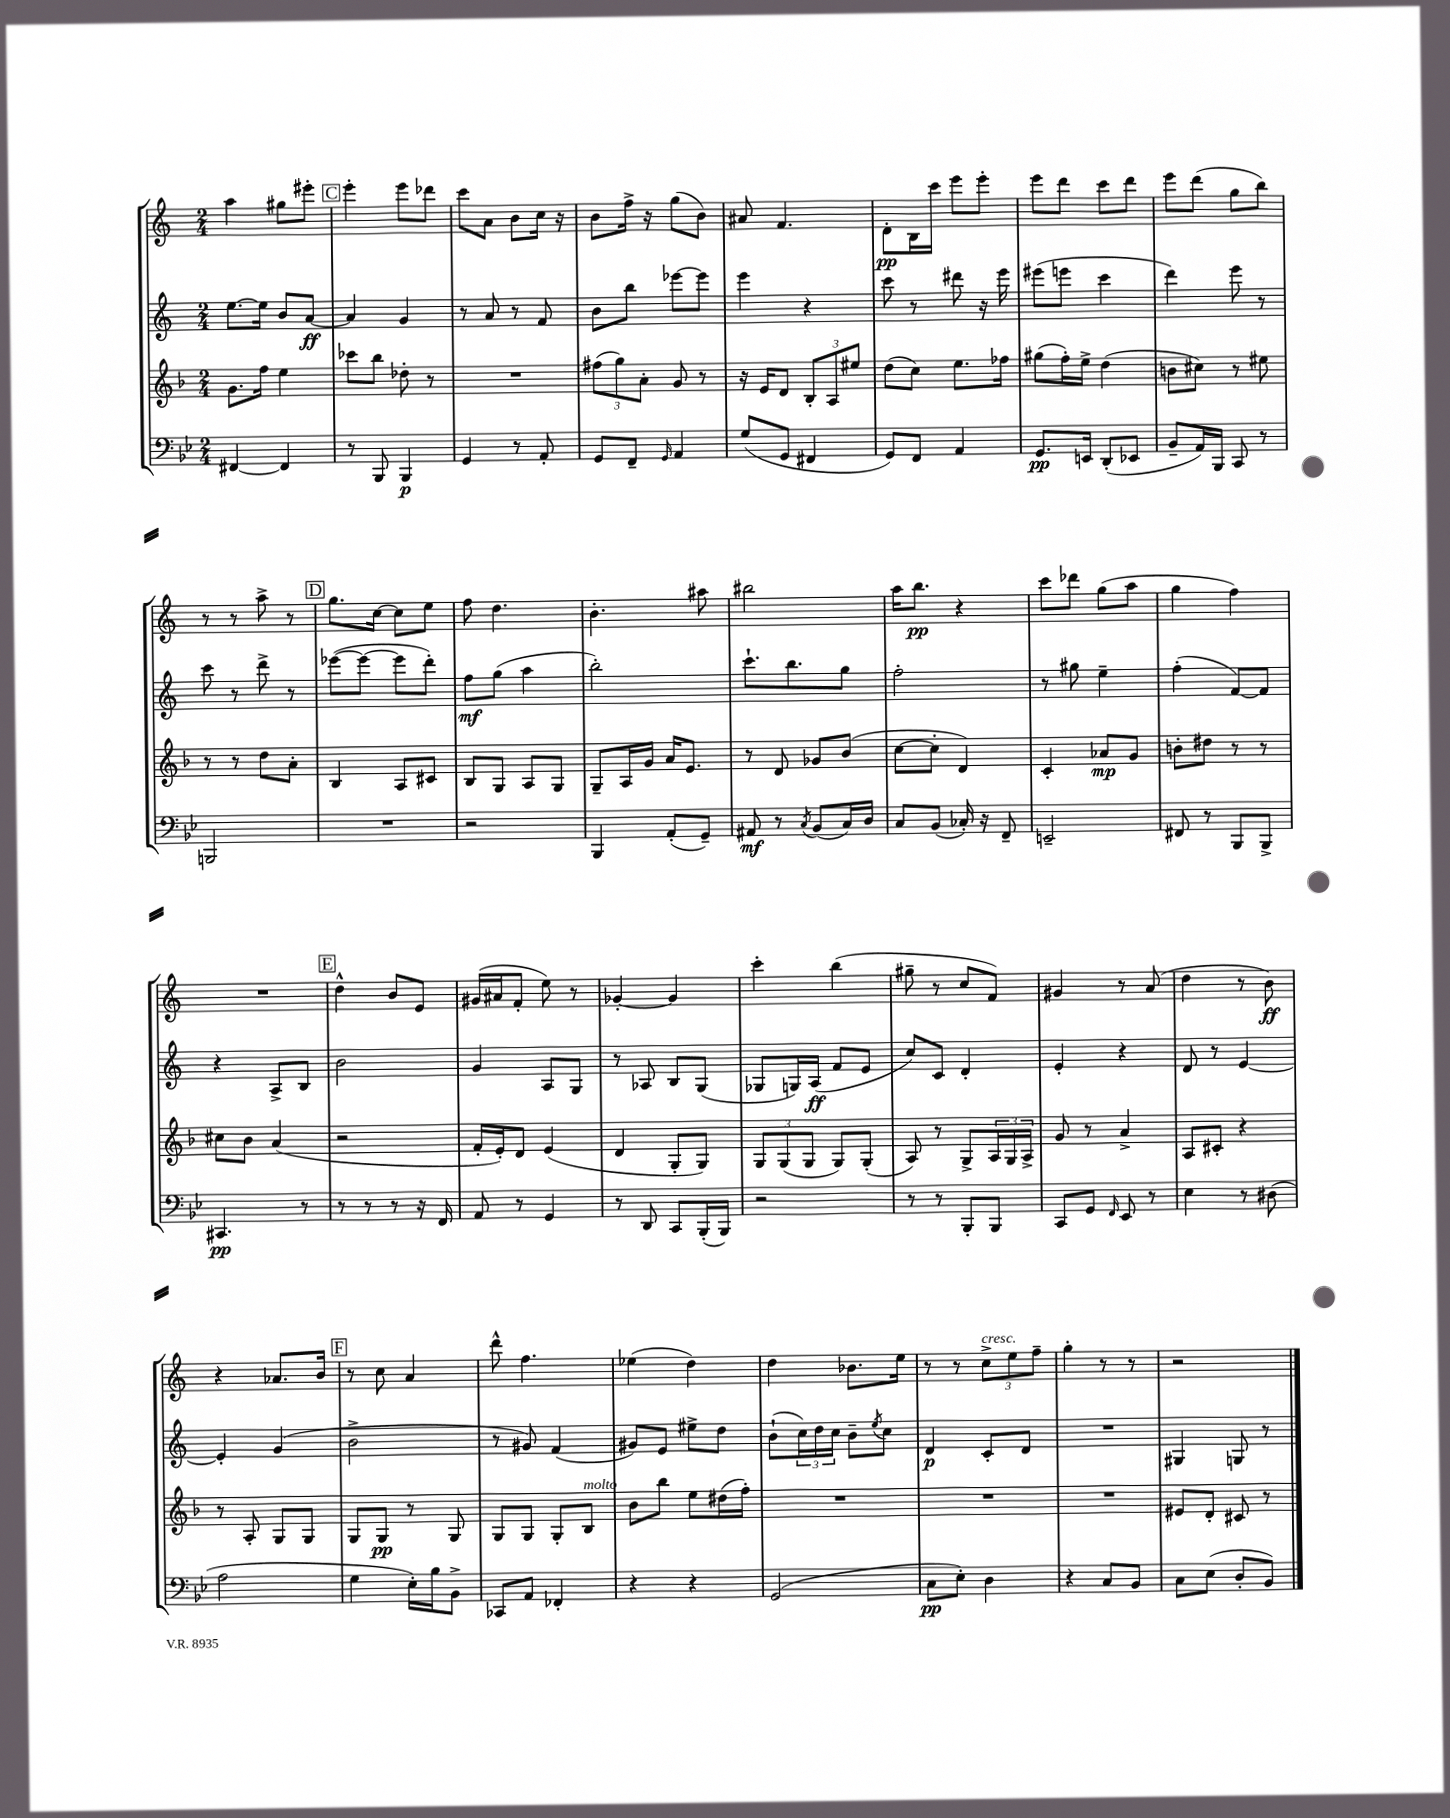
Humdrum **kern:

**kern	**kern	**kern	**kern
*staff4	*staff3	*staff2	*staff1
*clefF4	*clefG2	*clefG2	*clefG2
*k[b-e-]	*k[b-]	*k[]	*k[]
*M2/4	*M2/4	*M2/4	*M2/4
[4FF#/	8.g\L	[8.ee\L	4aa\
.	16ff\Jk	16ee\]Jk	.
4FF#/]	4ee\	8b/L	8gg#\L
.	.	[8a/J	8eee#'\J
=	=	=	=
8r	8ccc-\L	4a/]	4eee'\
8BBB-/	8bb-\J	.	.
4BBB-/	8dd-'\	4g/	8eee\L
.	8r	.	8ddd-\J
=	=	=	=
4GG/	2r	8r	8ccc\L
.	.	8a/	8a\J
8r	.	8r	8b\L
8AA'/	.	8f/	16cc\Jk
.	.	.	16r
=	=	=	=
8GG/L	(12ff#\L	8b\L	8b\L
.	12gg\)	.	.
8FF~/J	.	8bb\J	16ff^\Jk
.	12a'\J	.	.
.	.	.	16r
16qqGG/	.	.	.
4AA/	8g/	[8eee-\L	(8gg\L
.	8r	8eee-\]J	8b\J)
=	=	=	=
(8G/L	16r	4eee\	8a#/
.	16e/LK	.	.
8GG/J	8d/J	.	4.f/
4FF#/	12B-'/L	4r	.
.	12A/	.	.
.	12ee#/J	.	.
=	=	=	=
8GG/L)	(8dd\L	8ccc\	8d'\L
8FF/J	8cc\J)	8r	16B\L
.	.	.	16ccc\JJ
4AA/	8.ee\L	8ddd#\	8eee\L
.	.	16r	8eee'\J
.	16ff-\Jk	16eee\	.
=	=	=	=
8.GG/L	(8gg#\L	(8eee#\L	8eee\L
.	16ff'\L)	8eee\J	8ddd\J
16EE/Jk	16ee^\JJ	.	.
(8DD'/L	(4dd\	4ccc\	8ccc\L
8EE-/J	.	.	8ddd\J
=	=	=	=
8BB-~/L	8b\L	4ddd\)	8eee\L
16AA/L)	8cc#\J)	.	(8ddd\J
16BBB-/JJ	.	.	.
8CC/	8r	8eee\	8gg\L
8r	8ee#\	8r	8bb\J)
=	=	=	=
2BBB/	8r	8ccc\	8r
.	8r	8r	8r
.	8dd\L	8ddd^\	8aa^\
.	8a'\J	8r	8r
=	=	=	=
2r	4B-/	([8eee-\L	8.gg\L
.	.	8eee-\_J	.
.	.	.	[16cc\Jk
.	8A/L	8eee-\]L	8cc\]L
.	8c#/J	8ddd'\J)	8ee\J
=	=	=	=
2r	8B-/L	8ff\L	8ff\
.	8G/J	(8gg\J	4.dd\
.	8A/L	4aa\	.
.	8G/J	.	.
=	=	=	=
4BBB-/	8G~/L	2bb'\)	4.b'\
.	16A/L	.	.
.	16g/JJ	.	.
(8AA'/L	16a/LK	.	.
.	8.e/J	.	.
8GG~/J)	.	.	8aa#\
=	=	=	=
8AA#/	8r	8.ccc`\L	2bb#\
8r	8d/	.	.
.	.	8.bb\	.
8qC/	.	.	.
(8BB-/L	8g-/L	.	.
16C/L)	(8b-/J	8gg\J	.
16D/JJ	.	.	.
=	=	=	=
8C/L	[8cc\L	2ff'\	16aa\LK
.	.	.	8.bb\J
(8BB-/J	8cc'\]J	.	.
16C-'/)	4d/)	.	4r
16r	.	.	.
8FF~/	.	.	.
=	=	=	=
2EE~/	4c'/	8r	8ccc\L
.	.	8gg#\	8ddd-\J
.	8a-/L	4ee~\	(8gg\L
.	8g/J	.	8aa\J
=	=	=	=
8FF#/	8b'\L	(4ff'\	4gg\
8r	8dd#\J	.	.
8BBB-/L	8r	[8f/L)	4ff\)
8BBB-^/J	8r	8f/]J	.
=	=	=	=
4.CC#/	8cc#\L	4r	2r
.	8b-\J	.	.
.	(4a/	8A^/L	.
8r	.	8B/J	.
=	=	=	=
8r	2r	2b\	4dd^^\
8r	.	.	.
8r	.	.	8b/L
16r	.	.	8e/J
16FF/	.	.	.
=	=	=	=
8AA/	16f'/LL	4g/	(16g#/LL
.	16e'/J)	.	16a#/J
8r	8d/J	.	8f'/J
4GG/	(4e/	8A/L	8ee\)
.	.	8G/J	8r
=	=	=	=
8r	4d/	8r	[4g-'/
8DD/	.	8A-/	.
8CC/L	8G'/L	8B/L	4g-/]
(16BBB-'/L	8G/J)	(8G/J	.
16BBB-/JJ)	.	.	.
=	=	=	=
2r	12G/L	8G-/L	4ccc'\
.	(12G/	.	.
.	.	16G/L)	.
.	12G/J	.	.
.	.	(16A/JJ	.
.	8G/L)	8f/L	(4bb\
.	(8G'/J	8e/J	.
=	=	=	=
8r	8A/)	8cc/L)	8gg#~\
8r	8r	8c/J	8r
8BBB-'/L	8G^/L	4d'/	8cc/L
8BBB-/J	24A/L	.	8f/J)
.	24G/	.	.
.	24A^/JJ	.	.
=	=	=	=
8CC/L	8g/	4e'/	4g#/
8GG/J	8r	.	.
16qqFF/	.	.	.
8EE-/	4a^/	4r	8r
8r	.	.	(8a/
=	=	=	=
4E-\	8A/L	8d/	4dd\
.	8c#'/J	8r	.
8r	4r	[4e/	8r
(8D#\	.	.	8b\)
=	=	=	=
2A\	8r	4e'/]	4r
.	8A'/	.	.
.	8G/L	(4g/	8.a-/L
.	8G/J	.	.
.	.	.	16b/Jk
=	=	=	=
4G\	8G/L	2b^\	8r
.	8G/J	.	8cc\
16E-'\LL)	8r	.	4a/
16B-\J	.	.	.
8BB-^\J	8G/	.	.
=	=	=	=
8CC-/L	8G/L	8r	8ddd^^\
8AA/J	8G/J	8g#/)	4.ff\
4FF-'/	8G'/L	(4f/	.
.	8B-/J	.	.
=	=	=	=
4r	8b-\L	8g#/L)	(4ee-\
.	8bb-\J	8e/J	.
4r	8ee\L	8ee#^\L	4dd\)
.	(16dd#\L	8dd\J	.
.	16ff'\JJ)	.	.
=	=	=	=
(2GG/	2r	(8b`\L	4dd\
.	.	24cc\L)	.
.	.	24dd\	.
.	.	24cc\JJ	.
.	.	8b~\L	8.b-\L
.	.	8qee/	.
.	.	8cc\J	.
.	.	.	16ee\Jk
=	=	=	=
8C\L	2r	4d/	8r
8E-'\J)	.	.	8r
4D\	.	8c'/L	12cc^\L
.	.	.	12ee\
.	.	8d/J	.
.	.	.	12ff~\J
=	=	=	=
4r	2r	2r	4gg'\
8C/L	.	.	8r
8BB-/J	.	.	8r
=	=	=	=
8C\L	8e#/L	4G#/	2r
(8E-\J	8d'/J	.	.
8D'/L	8c#/	8G/	.
8BB-/J)	8r	8r	.
==	==	==	==
*-	*-	*-	*-
